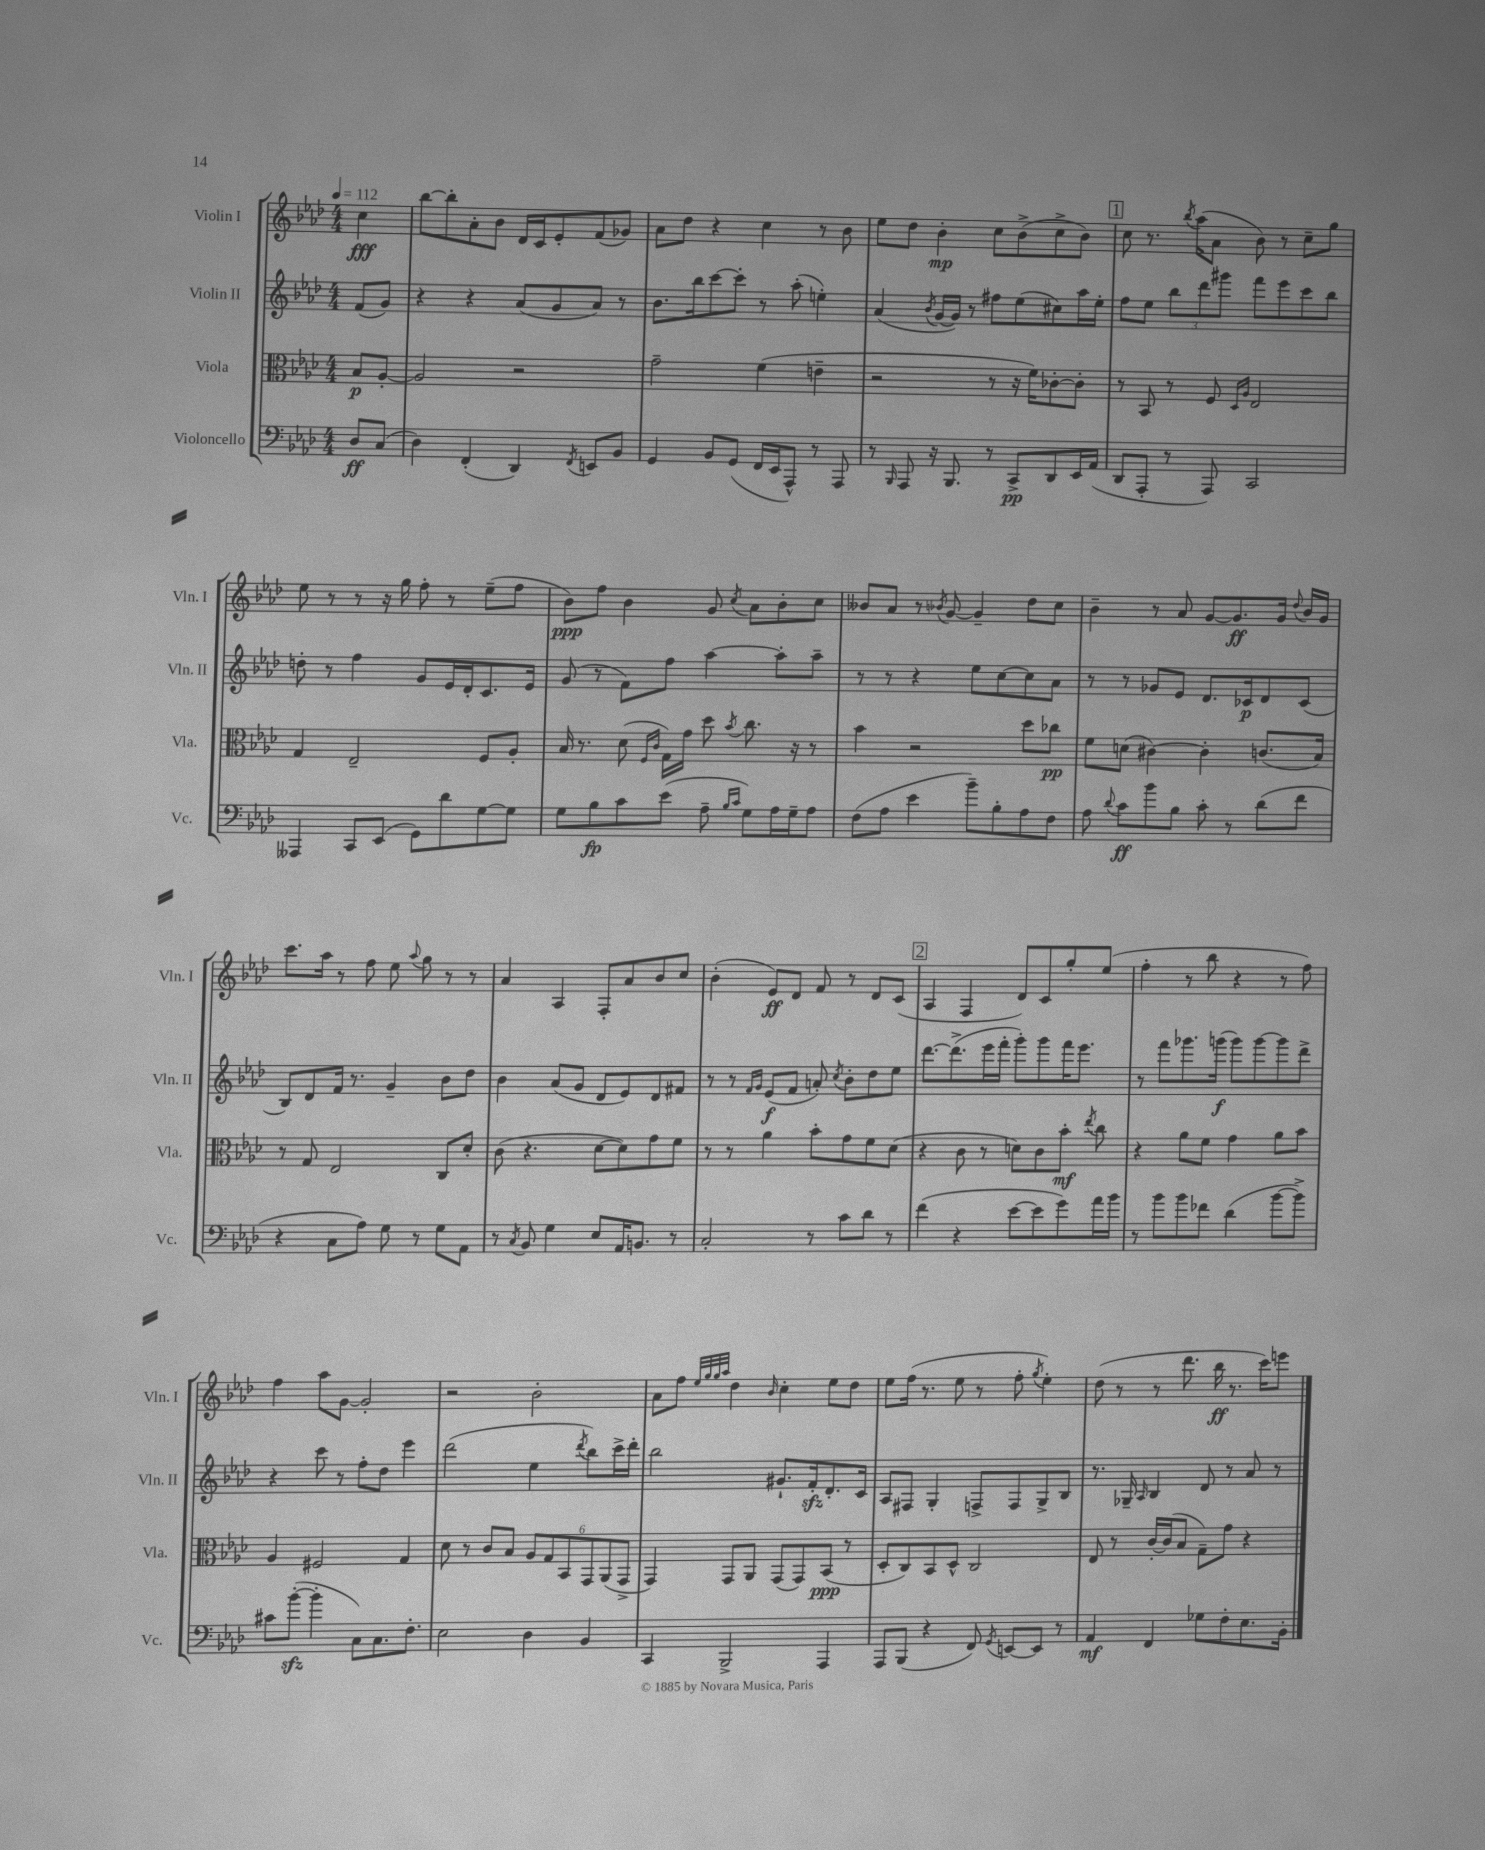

**kern	**kern	**kern	**kern
*staff4	*staff3	*staff2	*staff1
*clefF4	*clefC3	*clefG2	*clefG2
*k[b-e-a-d-]	*k[b-e-a-d-]	*k[b-e-a-d-]	*k[b-e-a-d-]
*M4/4	*M4/4	*M4/4	*M4/4
*MM112	*MM112	*MM112	*MM112
8D-	8B-	(8f	4cc
(8C	[8A-'	8g)	.
=	=	=	=
4D-)	2A-]	4r	[8bb-
.	.	.	8bb-']
(4FF'	.	4r	8a-'
.	.	.	8b-
4DD-)	2r	(8a-	16d-
.	.	.	16c
.	.	8g	8e-'
8qFF	.	.	.
8EE	.	8a-)	(8f
8BB-	.	8r	8g-)
=	=	=	=
4GG	2g~	8.b-	8a-
.	.	.	8dd-
.	.	16bb-	.
8BB-	.	[8ccc	4r
(8GG	.	8ccc']	.
16FF	(4f	8r	4cc
16EE-	.	.	.
8AAA-^^)	.	(8aa-'	.
8r	4e~	4ee')	8r
8AAA-	.	.	8b-
=	=	=	=
8r	2r	(4a-	8ee-
16qqBBB-	.	.	.
8AAA-	.	.	8dd-
.	.	8qb-	.
16r	.	[16g	4b-'
8.BBB-	.	16g])	.
.	.	8r	.
8r	8r	8ff#	8cc
8CC^	16r	(8ee-	(8b-^
.	16f)	.	.
8DD-	[8c-'	8cc#)	8cc^
16EE-	8c-']	16aa-	8b-)
(16AA-	.	16ee-'	.
=	=	=	=
8DD-	8r	8ff	8cc
8AAA-'	8BB-	8ee-	8.r
8r	8r	12bb-	.
.	.	.	8qbb-
.	.	.	(16aa-
.	.	12ddd-	.
8AAA-)	8F	.	8a-
.	.	12ggg#	.
.	16qqD-	.	.
.	16qqA-	.	.
2CC	2E-	8fff	8b-)
.	.	8eee-	8r
.	.	8ccc	8cc~
.	.	8bb-	8gg
=	=	=	=
4AAA--	4G	8dd'	8ee-
.	.	8r	8r
8CC	2E-~	4ff	8r
(8EE-	.	.	16r
.	.	.	16gg
8GG)	.	8g	8ff'
8d-	.	16e-	8r
.	.	16d-'	.
[8G	8F	8.c	(8ee-~
8G]	8A-'	.	8ff
.	.	16e-	.
=	=	=	=
8G	16B-	(8g	8b-)
.	8.r	.	.
8B-	.	8r	8ff
8c	(8d-	8f)	4b-
.	16qqF	.	.
.	16qqc	.	.
(8e-	16G)	8ff	.
.	16g	.	.
8A-~	8dd-	[4aa-	8g
16qqB-	.	.	.
16qqc	8qb-	.	8qcc
8G)	8.cc	.	8a-
16A-	.	8aa-']	8b-'
16G~	16r	.	.
8A-	8r	8aa-~	8cc
=	=	=	=
(8F	4b-	8r	8b--
8A-	.	8r	8a-
4e-	2r	4r	8r
.	.	.	8qb-
.	.	.	[8g
8b-~)	.	8ee-	4g~]
8B-'	.	[8cc	.
8A-	8dd-	8cc]	8dd-
8F	8cc-	8a-	8cc
=	=	=	=
8A-	8f	8r	4b-~
8qqd-	.	.	.
8c	(8d	8r	.
8b-	[4c#)	8g-	8r
8B-	.	8e-	8a-
8c'	4c#']	8.d-	[8g
8r	.	.	8.g]
.	.	16c-	.
(8d-	(8.c	8d-	.
.	.	.	16g
.	.	.	8qqdd-
8f	.	(8c-	16b-
.	16B-)	.	16g
=	=	=	=
4r	8r	8B-)	8.ccc
.	8G	8d-	.
.	.	.	16aa-
8C	2E-	16f	8r
.	.	8.r	.
8A-)	.	.	8ff
8G	.	4g~	8ee-
.	.	.	8qqaa-
8r	.	.	8gg
8G	8C	8b-	8r
8AA-	8d-'	8dd-	8r
=	=	=	=
8r	(8c	4b-	4a-
8qC	.	.	.
8BB-	4.r	.	.
4G	.	(8a-	4A-
.	.	8g	.
8E-	[8d-	8d-	8F'
16AA-	8d-])	8e-)	8a-
8.BB	.	.	.
.	8g	8d-	8b-
8r	8f	8f#	8cc
=	=	=	=
2C'	8r	8r	(4b-'
.	8r	8r	.
.	.	16qqf	.
.	.	16qqg	.
.	4a-	(8e-	8e-)
.	.	8f	8d-
8r	8b-'	8a')	8f
.	.	8qcc	.
8c	8g	8b-'	8r
8d-	8f	8dd-	8d-
8r	(8d-	8ee-	(8c
=	=	=	=
(4f	4r	[8.ddd-	4A-
.	.	(8.ddd-^]	.
4r	8c	.	4F
.	8r	16eee-	.
.	.	16fff'	.
[8e-	8d)	8ggg')	8d-)
8e-]	8c	8ggg	8c
8g)	8b-'	16fff	8gg'
.	.	8.eee-	.
.	8qee-	.	.
16a-	8cc	.	(8ee-
16b-	.	.	.
=	=	=	=
8r	4r	8r	4ff'
8b-	.	8fff	.
8b-	8a-	8.ggg-	8r
8f-	8f	.	8bb-
.	.	(16ggg	.
(4d-	4g	8ggg)	4r
.	.	[8ggg	.
[8b-	8a-	8ggg]	8r
8b-^])	8b-	8ddd-^	8ff)
=	=	=	=
8c#	4A-	4r	4ff
([8b-'	.	.	.
4b-']	2F#	8ccc	8aa-
.	.	8r	[8g
8C)	.	8ff'	2g']
8.C	.	8dd-	.
.	4G	4eee-	.
8.F'	.	.	.
=	=	=	=
2E-	8d-	(2ddd-	2r
.	8r	.	.
.	8c	.	.
.	8B-	.	.
4D-	12A-	4ee-	2b-'
.	12G	.	.
.	12BB-	.	.
.	.	8qddd-	.
4BB-	12GG	8bb-)	.
.	(12AA-	.	.
.	.	16ccc^	.
.	12GG^	.	.
.	.	16ddd-'	.
=	=	=	=
4CC	4GG)	2bb-	8a-
.	.	.	8ff
.	.	.	32qqee-
.	.	.	32qqgg
.	.	.	32qqgg
.	.	.	32qqaa-
2BBB-^	8GG	.	4dd-
.	8AA-	.	.
.	.	.	16qqb-
.	(8GG	8.g#`	4cc'
.	8GG)	.	.
.	.	16f'	.
4AAA-	(8BB-	8.d-'	8ee-
.	8r	.	8dd-
.	.	16c	.
=	=	=	=
8AAA-	8D-'	8A-	8ee-
(8BBB-	8C)	8F#	(16ff
.	.	.	8.r
4r	8BB-	4G'	.
.	8D-^^	.	8ee-
8FF)	2C	8F^	8r
8qGG	.	.	.
[8EE	.	8F	8ff'
.	.	.	8qgg
8EE]	.	8G^	4ee-')
8r	.	8B-	.
=	=	=	=
4AA-	8E-	8.r	(8dd-
.	8r	.	8r
.	.	16G-~	.
.	.	16qqA-	.
4FF	[16c'	4B-	8r
.	(16c]	.	.
.	8B-	.	8.ddd-
8G-	8G~)	8d-	.
.	.	.	16bb-
8F'	8g	8r	8.r
8.E-	4r	8a-	.
.	.	.	16ccc)
.	.	8r	8eee
16BB-'	.	.	.
==	==	==	==
*-	*-	*-	*-
